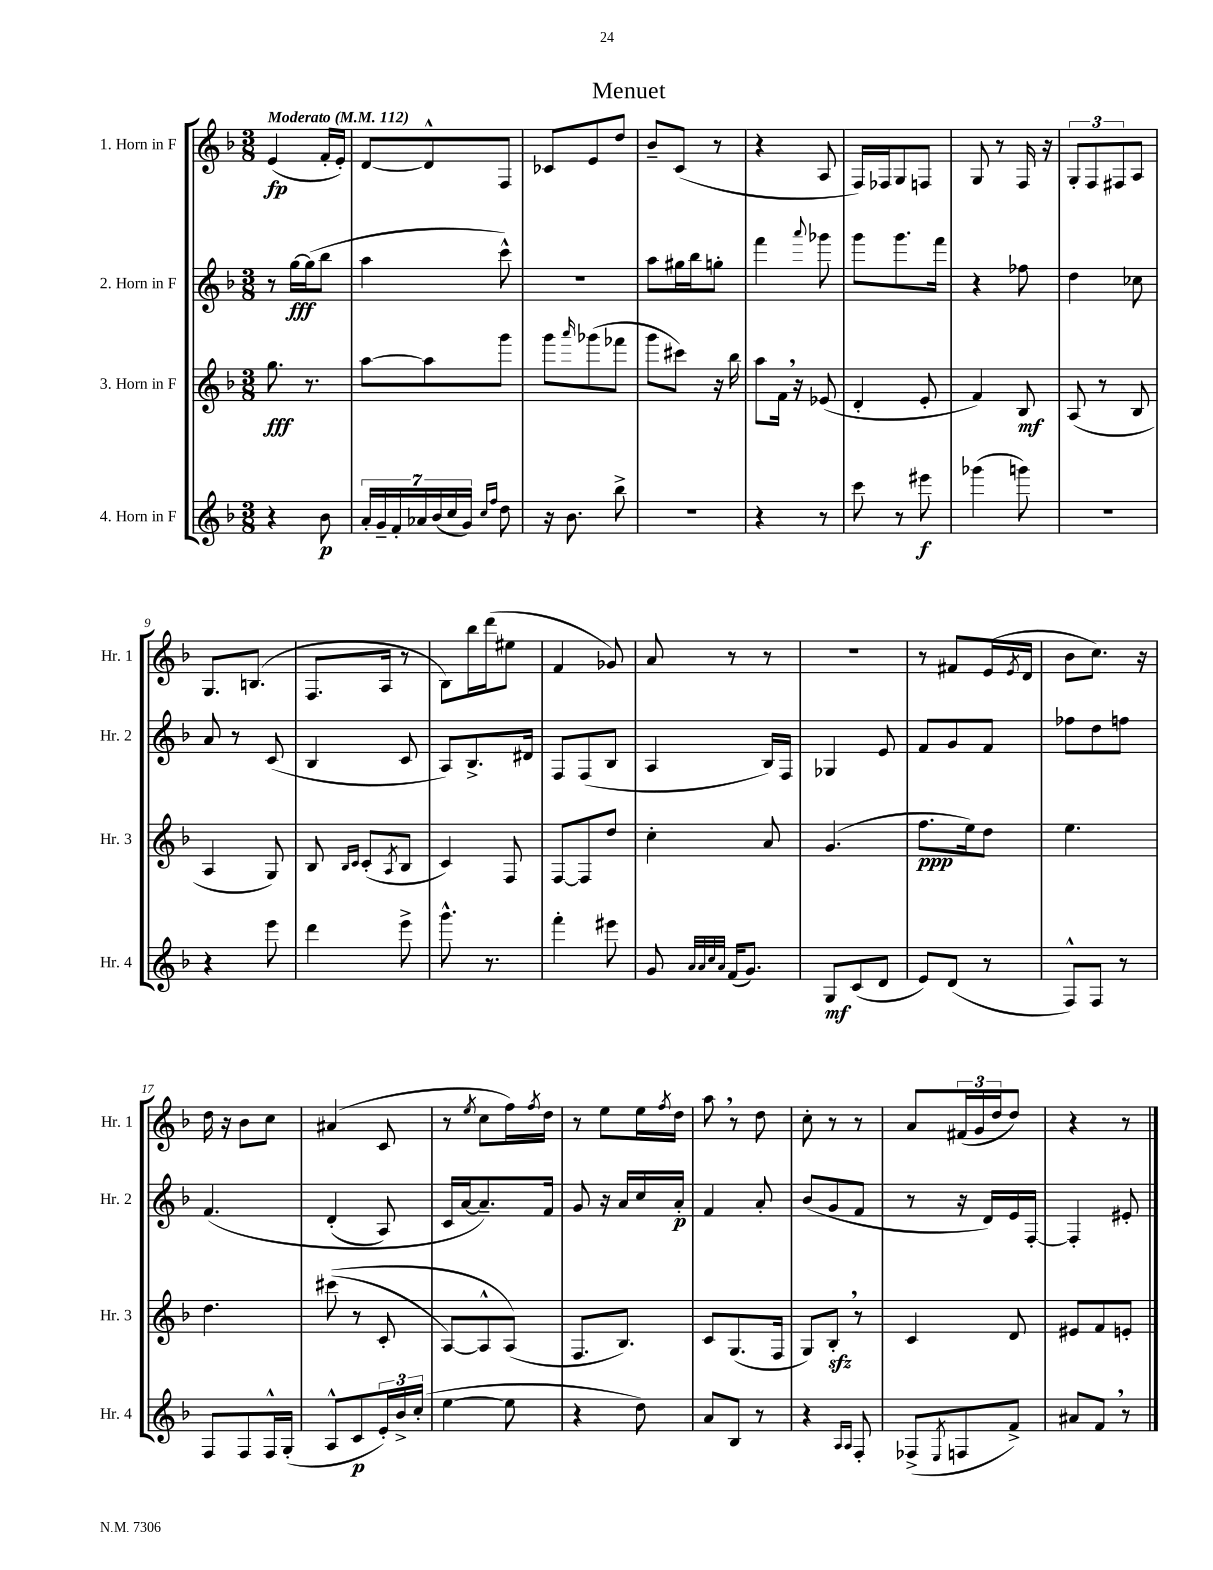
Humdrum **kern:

**kern	**kern	**kern	**kern
*staff4	*staff3	*staff2	*staff1
*clefG2	*clefG2	*clefG2	*clefG2
*k[b-]	*k[b-]	*k[b-]	*k[b-]
*M3/8	*M3/8	*M3/8	*M3/8
*MM112	*MM112	*MM112	*MM112
4r	8.gg\	8r	(4e/
.	.	[16gg\LL	.
.	8.r	(16gg\]J	.
8b-\	.	8bb-\J	16f'/LL
.	.	.	16e'/JJ)
=	=	=	=
28a'/LL	[8aa\L	4aa\	[8d/L
28g~/	.	.	.
28f'/	.	.	.
28a-/	.	.	.
.	8aa\]	.	8d^^/]
(28b-/	.	.	.
28cc/	.	.	.
28g/JJ)	.	.	.
16qqcc/LL	.	.	.
16qqff/JJ	.	.	.
8dd\	8ggg\J	8ccc^^\)	8F/J
=	=	=	=
16r	8ggg\L	4.r	8c-/L
8.b-\	.	.	.
.	16qqaaa/	.	.
.	(8ggg-\	.	8e/
8bb-^\	8fff-\J	.	8dd/J
=	=	=	=
4.r	8ggg\L	8aa\L	8b-~/L
.	8ccc#\J)	16gg#\L	(8c/J
.	.	16bb-\J	.
.	16r	8gg'\J	8r
.	16bb-\	.	.
=	=	=	=
4r	8aa\L	4fff\	4r
.	16f\Jk	.	.
.	16r	.	.
.	.	8qqaaa/	.
8r	(8e-/	8ggg-\	8A/
=	=	=	=
8ccc\	4d'/	8ggg\L	16F/LL)
.	.	.	16F-/J
8r	.	8.ggg\	8G/
8eee#\	8e'/	.	8F/J
.	.	16fff\Jk	.
=	=	=	=
(4ggg-\	4f/)	4r	8G/
.	.	.	8r
8ggg\)	8B-/	8ff-\	16F/
.	.	.	16r
=	=	=	=
4.r	(8A/	4dd\	12G'/L
.	.	.	12F/
.	8r	.	.
.	.	.	12F#/
.	8B-/	8cc-\	8A/J
=	=	=	=
4r	4A/	8a/	8.G/L
.	.	8r	.
.	.	.	(8.B/J
8eee\	8G/)	(8c/	.
=	=	=	=
4ddd\	8B-/	4B-/	8.F/L
.	16qqB-/LL	.	.
.	16qqc/JJ	.	.
.	(8c'/L	.	.
.	.	.	16A/Jk
.	8qA/	.	.
8eee^\	8B-/J	8c/	8r
=	=	=	=
8.ggg^^\	4c/)	8A/L)	8B-\L)
.	.	8.B-^/	16bb-\L
8.r	.	.	(16ddd\J
.	8F/	.	8ee#\J
.	.	16d#/Jk	.
=	=	=	=
4fff'\	[8F/L	8F/L	4f/
.	8F/]	(8F/	.
8eee#\	8dd/J	8B-/J	8g-/)
=	=	=	=
8g/	4cc'\	4A/	8a/
32qqa/LLL	.	.	.
32qqa/	.	.	.
32qqcc/	.	.	.
32qqa/JJJ	.	.	.
(16f/LK	.	.	8r
8.g/J)	.	.	.
.	8a/	16B-/LL)	8r
.	.	16F/JJ	.
=	=	=	=
8G/L	(4.g/	4G-/	4.r
(8c/	.	.	.
8d/J	.	8e/	.
=	=	=	=
8e/L)	8.ff\L	8f/L	8r
(8d/J	.	8g/	8f#/L
.	16ee\k)	.	.
8r	8dd\J	8f/J	(16e/L
.	.	.	8qe/
.	.	.	16d/JJ
=	=	=	=
8F^^/L)	4.ee\	8ff-\L	8b-\L
8F/J	.	8dd\	8.cc\J)
8r	.	8ff\J	.
.	.	.	16r
=	=	=	=
8F/L	4.dd\	&(4.f/	16dd\
.	.	.	16r
8F/	.	.	8b-\L
16F^^/L	.	.	8cc\J
(16G'/JJ	.	.	.
=	=	=	=
8A^^/L	&((8ccc#\	(4d'/	(4a#/
8c/	8r	.	.
24e'/L)	8c'/	8A/)	8c/
24b-^/	.	.	.
(24cc'/JJ	.	.	.
=	=	=	=
[4ee\	[8A/L)	16c/LL	8r
.	.	[16a/J	.
.	.	.	8qee/
.	8A^^/]	8.a~/]&)	8cc\L
8ee\]	(8A/J&)	.	16ff\L)
.	.	.	8qff/
.	.	16f/Jk	16dd\JJ
=	=	=	=
4r	8.F/L	8g/	8r
.	.	16r	8ee\L
.	8.B-/J)	16a/LL	.
8dd\)	.	16cc/	16ee\L
.	.	.	8qff/
.	.	16a'/JJ	16dd\JJ
=	=	=	=
8a/L	8c/L	4f/	8aa\
8B-/J	(8.G/	.	8r
8r	.	8a'/	8dd\
.	16F/Jk	.	.
=	=	=	=
4r	8G/L)	(8b-/L	8cc'\
.	8B-'/J	8g/	8r
16qqA/LL	.	.	.
16qqA/JJ	.	.	.
8F'/	8r	8f/J	8r
=	=	=	=
(8F-^/L	4c/	8r	8a/L
8qE/	.	.	.
8F/	.	16r	(24f#/L
.	.	.	24g/
.	.	16d/LL)	.
.	.	.	24dd/J
8f^/J)	8d/	16e/	8dd/J)
.	.	[16F'/JJ	.
=	=	=	=
8a#/L	8e#/L	4F'/]	4r
8f/J	8f/	.	.
8r	8e'/J	8e#'/	8r
==	==	==	==
*-	*-	*-	*-
